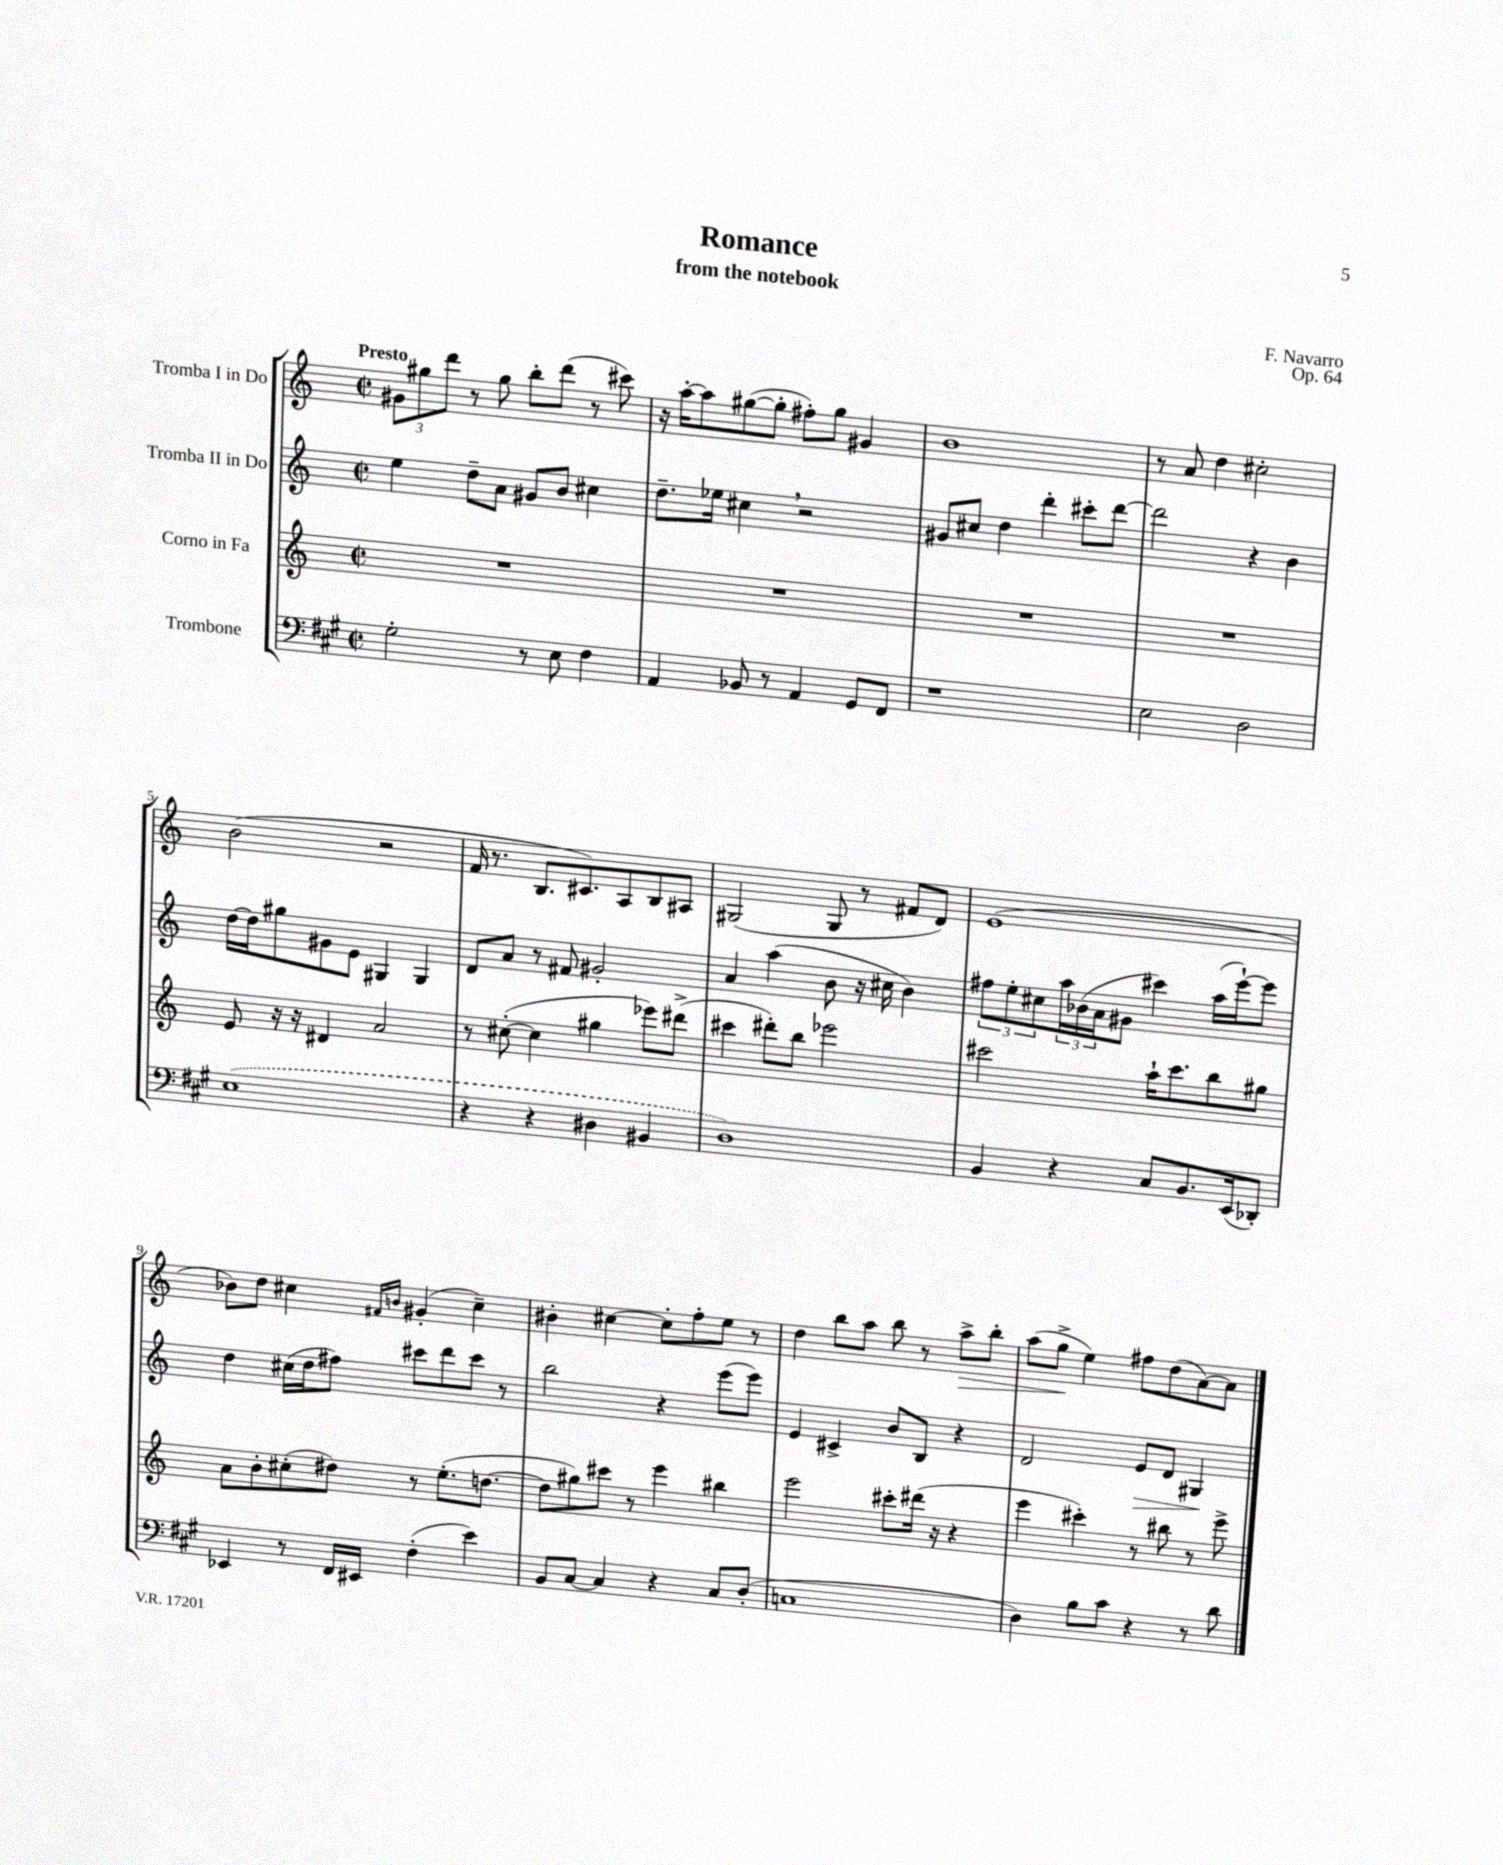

**kern	**kern	**kern	**kern
*staff4	*staff3	*staff2	*staff1
*clefF4	*clefG2	*clefG2	*clefG2
*k[f#c#g#]	*k[]	*k[]	*k[]
*M2/2	*M2/2	*M2/2	*M2/2
*met(c|)	*met(c|)	*met(c|)	*met(c|)
2G#'\	1r	4ee\	12g#\L
.	.	.	12gg#\
.	.	.	12ddd\J
.	.	8dd~\L	8r
.	.	8a\J	8gg#\
8r	.	8g#/L	8bb'\L
8E\	.	8b/J	(8ddd\J
4F#\	.	4cc#\	8r
.	.	.	8ccc#\)
=	=	=	=
4AA/	1r	8.dd~\L	16r
.	.	.	[16aa'\LK
.	.	.	8aa\]
.	.	16ee-\Jk	.
8BB-/	.	4cc#\	([8gg#\
8r	.	.	8gg#'\]J
4AA/	.	2r	8ff#'\L)
.	.	.	8gg#\J
8GG#/L	.	.	4g#/
8FF#/J	.	.	.
=	=	=	=
1r	1r	8g#/L	1b
.	.	8cc#/J	.
.	.	4dd\	.
.	.	4ddd'\	.
.	.	8ccc#'\L	.
.	.	[8ddd\J	.
=	=	=	=
2E\	1r	2ddd\]	8r
.	.	.	8a/
.	.	.	4dd\
2D\	.	4r	2cc#'\
.	.	4b\	.
=	=	=	=
(1E	8e/	[16dd\LL	(2b\
.	.	16dd\]J	.
.	16r	8gg#\	.
.	16r	.	.
.	4d#/	8g#\	.
.	.	8e\J	.
.	2a/	4G#/	2r
.	.	4G#/	.
=	=	=	=
4r	8r	8d/L	16f/
.	.	.	8.r
.	([8cc#'\	8a/J	.
4r	4cc#\]	8r	8.B/L
.	.	8f#/	.
.	.	.	8.c#/)
4D#\	4gg#\	2g#'/	.
.	.	.	8A/
4BB#/	8eee-\L)	.	8B/
.	(8ddd#^\J	.	8A#/J
=	=	=	=
1D)	4ccc#\	4a/	(2G#/
.	8ddd#'\L)	(4aa\	.
.	8bb\J	.	.
.	2eee-\	8b\	8G#/
.	.	16r	8r
.	.	16cc#\	.
.	.	4b\)	8f#/L
.	.	.	8d/J)
=	=	=	=
4BB/	2ccc#\	12ff#\L	(1e
.	.	12ee'\	.
.	.	12cc#\	.
4r	.	24aa\L	.
.	.	(24b-\	.
.	.	24a\J	.
.	.	8g#\J	.
8C#/L	16aa`\LK	4ccc#\)	.
.	8.ccc#\	.	.
8.BB/	.	.	.
.	8bb\	(16aa\LL	.
(16EE/k	.	[16eee`\J)	.
8DD-'/J)	8gg#\J	8eee\]J	.
=	=	=	=
4EE-/	8a\L	4dd\	8b-\L)
.	8b'\	.	8dd\J
8r	(8cc#'\	(16cc#\LL	4cc#\
.	.	16dd\J	.
16FF#/LL	8dd#\J)	8ff#\J)	.
16EE#/JJ	.	.	.
.	.	.	16qqf#/LL
.	.	.	16qqb/JJ
(4F#'\	8r	8ccc#\L	(4g#'/
.	(8.ee'\L	8ddd\	.
4e\)	.	8ccc#\J	4cc#~\)
.	[8.dd\J	.	.
.	.	8r	.
=	=	=	=
8BB/L	8dd\]L	2bb\	4b#'\
[8C#/J	8gg#\)	.	.
4C#/]	8ccc#\J	.	[4cc#\
.	8r	.	.
4r	4eee\	4r	8cc#'\]L
.	.	.	8ff'\
8C#/L	4bb#\	(8eee\L	8ee\J
(8D'/J	.	8eee\J)	8r
=	=	=	=
1C	2eee\	4e/	4dd\
.	.	4c#^/	8bb\L
.	.	.	8aa\J
.	8ccc#'\L	8b/L	8bb\
.	(16ddd#\Jk	8B/J	8r
.	16r	.	.
.	4r	4r	8aa^\L
.	.	.	8bb'\J
=	=	=	=
4D\)	4eee\	2d/	(8aa\L
.	.	.	8gg^\J
8B\L	4ccc#'\)	.	4ee\)
8c#\J	.	.	.
4r	8r	8e/L	8ff#\L
.	8bb#\	8d/J	(8dd\
8r	8r	4G#/	[8a\)
8d\	8eee^\	.	8a\]J
==	==	==	==
*-	*-	*-	*-
